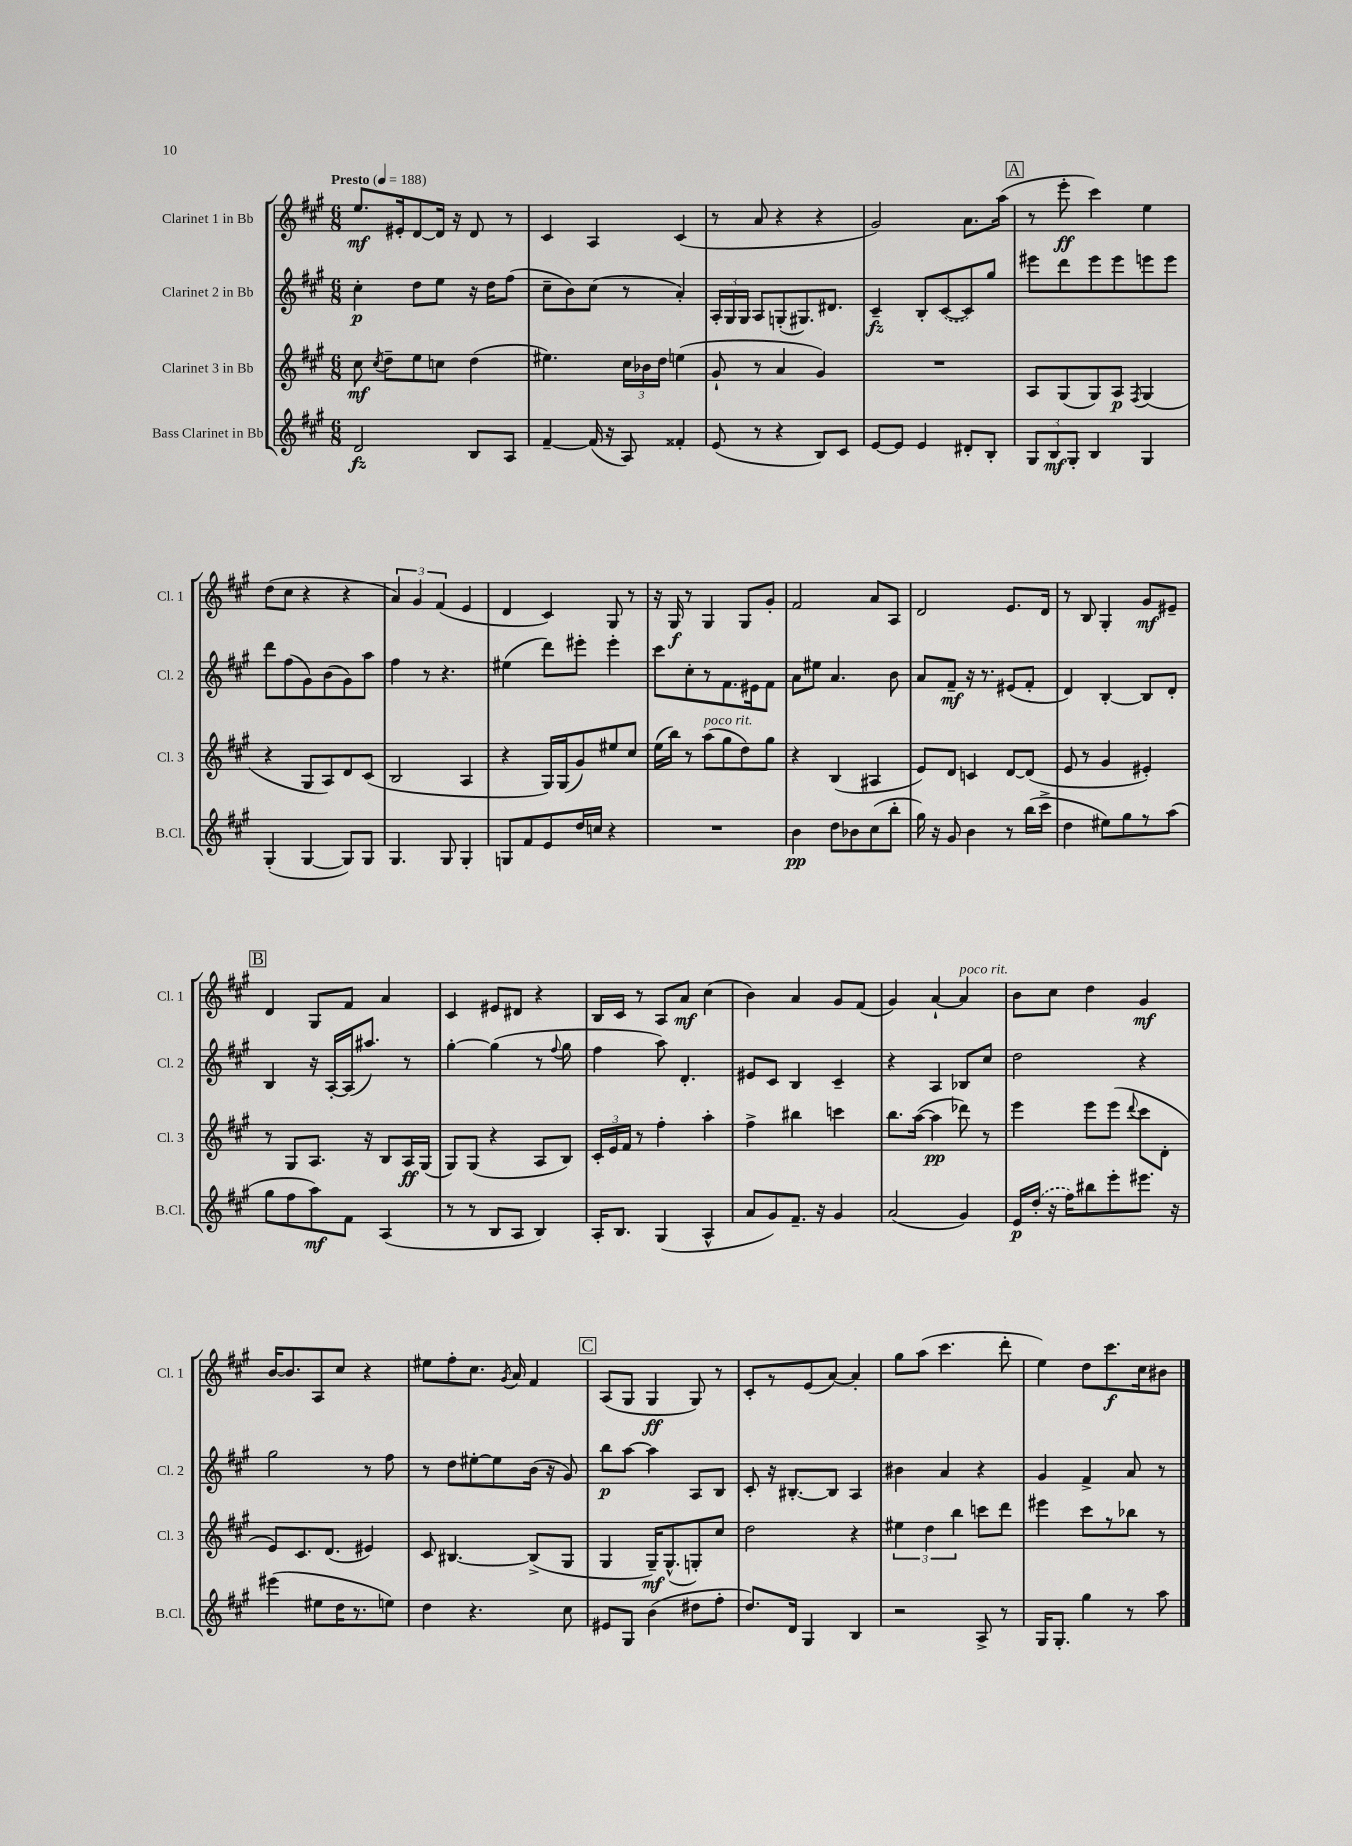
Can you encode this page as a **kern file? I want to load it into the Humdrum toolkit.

**kern	**kern	**kern	**kern
*staff4	*staff3	*staff2	*staff1
*clefG2	*clefG2	*clefG2	*clefG2
*k[f#c#g#]	*k[f#c#g#]	*k[f#c#g#]	*k[f#c#g#]
*M6/8	*M6/8	*M6/8	*M6/8
*MM188	*MM188	*MM188	*MM188
2d/	8cc#\	4cc#'\	8.ee/L
.	8qcc#/	.	.
.	8dd~\L	.	.
.	.	.	16e#'/k
.	8ee\	8dd\L	[8d/
.	8cc\J	8ee\J	16d/]Jk
.	.	.	16r
8B/L	(4dd\	16r	8d/
.	.	16dd\LK	.
8A/J	.	(8ff#\J	8r
=	=	=	=
[4f#~/	4.ee#\)	8cc#~\L	4c#/
.	.	8b\)	.
(16f#/]	.	(8cc#\J	4A/
16r	.	.	.
8A/)	24cc#\LL	8r	.
.	24b-\	.	.
.	24dd\JJ	.	.
4f##'/	(4ee\	4a'/)	(4c#/
=	=	=	=
(8e/	8g#`/	24A'/LL	8r
.	.	24G#/	.
.	.	24G#/JJ	.
8r	8r	8A/L	8a/
4r	4a/	(8G'/	4r
.	.	8.G#/)	.
8B/L)	4g#/)	.	4r
.	.	8.d#/J	.
8c#/J	.	.	.
=	=	=	=
[8e/L	2.r	4c#~/	2g#/)
8e/]J	.	.	.
4e/	.	8B'/L	.
.	.	([8c#/	.
8d#'/L	.	8c#/])	8.a\L
8B'/J	.	8gg#/J	.
.	.	.	(16aa\Jk
=	=	=	=
12G#/L	8A/L	8eee#\L	8r
12B/	.	.	.
.	(8G#/	8ddd\	8eee'\
12G#'/J	.	.	.
4B/	8G#/)	8eee#\	4ccc#\)
.	8A/J	8eee#\	.
.	8qF#/	.	.
4G#/	(4G#/	8eee\	4ee\
.	.	8eee\J	.
=	=	=	=
(4G#'/	4r	8ddd\L	(8dd\L
.	.	(8ff#\	8cc#\J
[4G#/	8G#/L	8g#\)	4r
.	8A/)	(8b\	.
8G#/]L)	8d/	8g#\)	4r
8G#/J	(8c#/J	8aa\J	.
=	=	=	=
4.G#/	2B/	4ff#\	6a/)
.	.	.	6g#/
.	.	8r	.
.	.	.	(6f#/
8G#/	.	4.r	.
4G#'/	4A/	.	4e/
=	=	=	=
8G/L	4r	(4ee#\	4d/
8f#/	.	.	.
8e/	16G#/LL)	8ddd\L)	4c#/)
.	(16G#/J	.	.
16dd/L	8g#/)	8eee#'\J	.
16cc/JJ	.	.	.
4r	8ee#/	4eee#'\	8G#/
.	8cc#/J	.	8r
=	=	=	=
2.r	(16ee\LL	8ccc#\L	16r
.	16bb\JJ)	.	16G#/
.	8r	8cc#'\	8r
.	(8aa\L	8r	4G#/
.	8gg#\	8.f#\	.
.	8dd\)	.	8G#/L
.	.	16e#\k	.
.	8gg#\J	8f#\J	8g#'/J
=	=	=	=
4b\	4r	8a\L	2f#/
.	.	8ee#\J	.
8dd\L	(4B/	4.a/	.
8b-\	.	.	.
(8cc#\	4A#/	.	8a/L
8bb'\J	.	8b\	8A/J
=	=	=	=
16gg#\)	8e/L)	8a/L	2d/
16r	.	.	.
8g#/	8d/J	8f#~/J	.
4b\	4c/	16r	.
.	.	8.r	.
8r	[8d/L	(8e#/L	8.e/L
(16bb\LL	(8d/]J	8f#'/J	.
16ccc#^\JJ	.	.	16d/Jk
=	=	=	=
4dd\	8e/	4d/)	8r
.	8r	.	8B/
8ee#\L)	4g#/	[4B'/	4G#'/
8gg#\	.	.	.
8r	4e#'/)	8B/]L	8g#/L
(8aa\J	.	8d'/J	8e#~/J
=	=	=	=
8gg#\L	8r	4B/	4d/
8ff#\	8G#/L	.	.
8aa\)	8.A/J	16r	8G#/L
.	.	[16A'/LL	.
8f#\J	.	(16A/]J	8f#/J
.	16r	8.aa#/J)	.
(4A/	8B/L	.	4a/
.	16A/L	8r	.
.	(16G#/JJ	.	.
=	=	=	=
8r	8G#/L)	[4gg#'\	4c#/
8r	(8G#/J	.	.
8B/L	4r	(4gg#\]	8e#/L
8A/J	.	.	8d#/J
4B/)	8A/L	8r	4r
.	.	8qqff#/	.
.	8B/J)	8gg#\	.
=	=	=	=
16A'/LK	24c#'/LL	4ff#\	16B/LL
.	24e/	.	.
8.B/J	.	.	16c#/JJ
.	24f#/JJ	.	.
.	8r	.	8r
(4G#/	4ff#'\	8aa\)	8A/L
.	.	4.d'/	8a/J
4A^^/	4aa'\	.	(4cc#\
=	=	=	=
8a/L	4ff#^\	8e#/L	4b\)
8g#/)	.	8c#/J	.
8.f#~/J	4bb#\	4B/	4a/
16r	.	.	.
4g#/	4ccc\	4c#~/	8g#/L
.	.	.	(8f#/J
=	=	=	=
(2a/	8.bb\L	4r	4g#/)
.	([16aa\Jk	.	.
.	4aa\]	4A/	[4a`/
4g#/)	8ddd-\)	8B-/L	4a/]
.	8r	8cc#/J	.
=	=	=	=
16e/LL	4eee\	2dd\	8b\L
(16dd'/JJ	.	.	.
16r	.	.	8cc#\J
16ff#\LK)	.	.	.
8bb#\	8eee\L	.	4dd\
8eee'\	(8eee\J	.	.
.	8qqddd/	.	.
8.eee#\J	8ccc#\L	4r	4g#/
.	8d'\J	.	.
16r	.	.	.
=	=	=	=
(4eee#\	8e/L)	2gg#\	[16b/LK
.	.	.	8.b/]
.	8.c#/	.	.
8ee#\L	.	.	8A/
.	(8.d/J	.	.
16dd\K	.	.	8cc#/J
8.r	.	.	.
.	4e#/)	8r	4r
8ee\J)	.	8ff#\	.
=	=	=	=
4dd\	8c#/	8r	8ee#\L
.	[4.B#/	8dd\L	8ff#'\
4.r	.	[8ee#'\	8.cc#\J
.	.	8ee#\]	.
.	.	.	8qg#/
.	.	.	16a/
.	(8B#^/]L	(16b\Jk	4f#/
.	.	16r	.
8cc#\	8G#/J	8g#/)	.
=	=	=	=
8e#/L	4G#/	8bb\L	(8A/L
8G#/J	.	[8aa\J	8G#/J
(4b\	16G#~/LK)	4aa\]	4G#/
.	(8.G#^^/	.	.
8dd#\L	8G'/)	8A/L	8G#/)
8ff#'\J	8cc#/J	8B/J	8r
=	=	=	=
8.dd/L)	2dd\	8c#'/	8c#'/L
.	.	16r	8r
16d/Jk	.	[8.B#'/L	.
4G#/	.	.	(8e/
.	.	8B#/]J	[8a/J)
4B/	4r	4A/	4a'/]
=	=	=	=
2r	6ee#\	4b#\	8gg#\L
.	.	.	(8aa\J
.	6dd\	.	.
.	.	4a/	4.ccc#\
.	6bb\	.	.
8A^/	8ccc\L	4r	.
8r	8ddd\J	.	8ddd'\
=	=	=	=
16G#/LK	4eee#\	4g#/	4ee\)
8.G#'/J	.	.	.
4gg#\	8ccc#\L	4f#^/	8dd\L
.	8r	.	8.ccc#\
8r	8bb-\J	8a/	.
.	.	.	16cc#\k
8aa\	8r	8r	8b#\J
==	==	==	==
*-	*-	*-	*-
